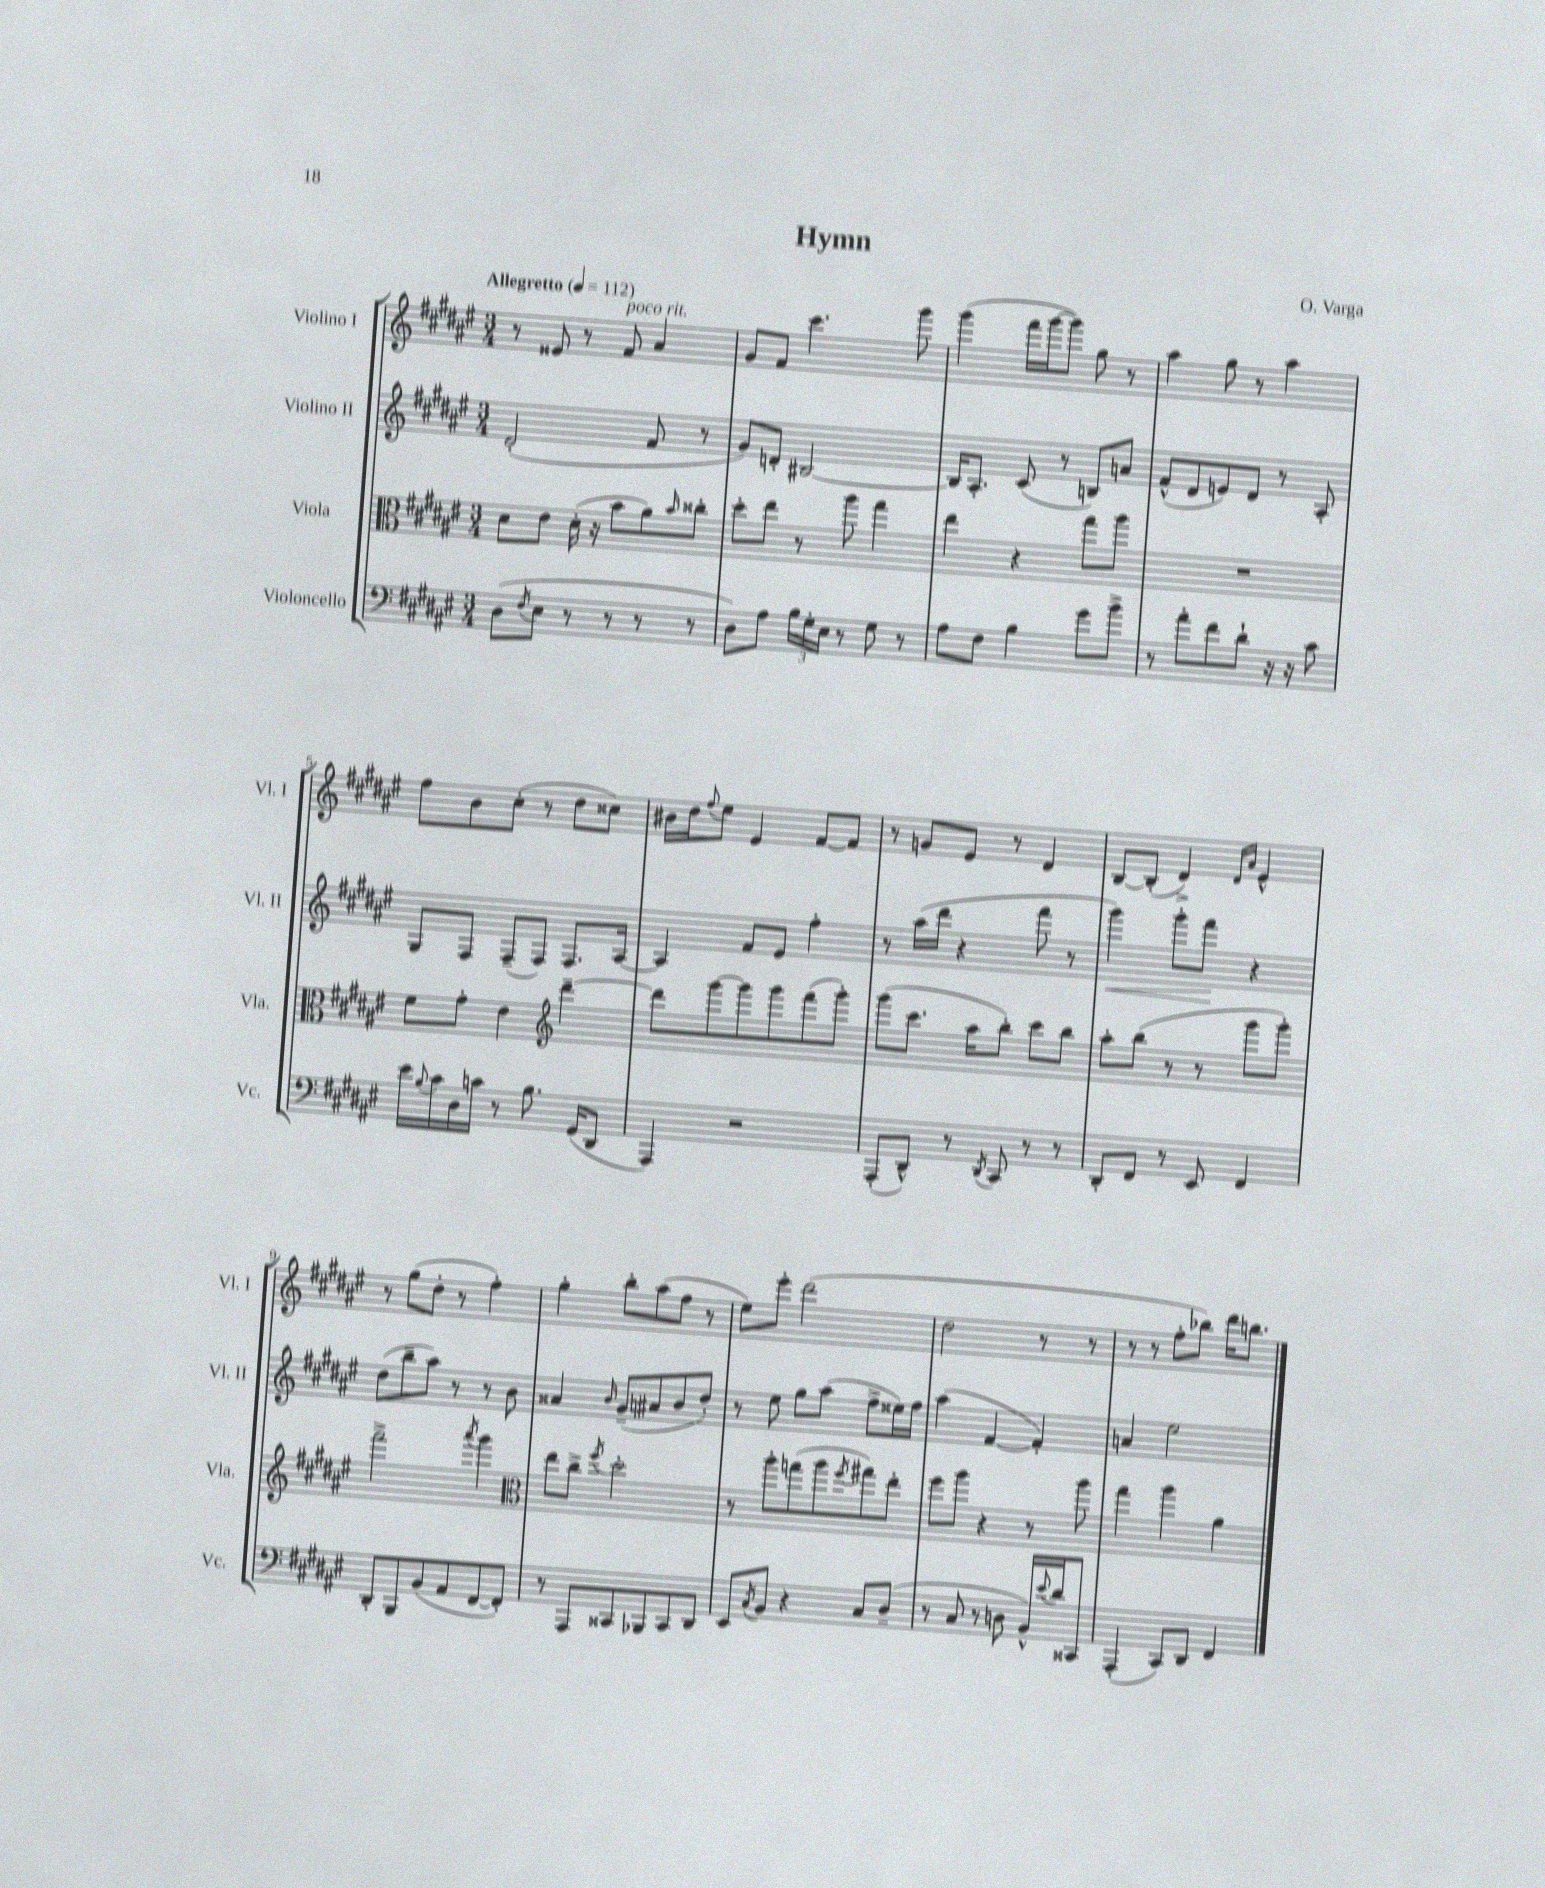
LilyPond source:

\header { title = "Hymn" composer = "O. Varga" }
<<
\new StaffGroup <<
\new Staff = "s0" \with { instrumentName = "Violino I" shortInstrumentName = "Vl. I" } {
    \clef treble \key fis \major \numericTimeSignature \time 3/4 \tempo "Allegretto" 4 = 112
    r8 eisis'8 r8 fis'8^\markup { \italic "poco rit." } ais'4 |
    gis'8 fis'8 cis'''4. gis'''8 |
    gis'''4( fis'''16 gis'''16~ gis'''8) gis''8 r8 |
    ais''4 gis''8 r8 ais''4 |
    fis''8 b'8 cis''8-.( r8 dis''8 cisis''8) |
    bis'16 dis''16 \appoggiatura { fis''8 } eis''8 eis'4 fis'8~ fis'8 |
    r8 g'8 eis'8 r8 dis'4 |
    b8~ b8-.( dis'4->) \grace { dis'16 ais'16 } eis'4-^ |
    r8 gis''8( dis''8-. r8 fis''4-.) |
    gis''4-. b''8-. ais''8( fis''8 r8 |
    eis''8) eis'''8-. dis'''2( |
    dis''2 r8 r8 |
    r8 r8 fis''8-. bes''8) dis'''16 b''8. \bar "|." |
}
\new Staff = "s1" \with { instrumentName = "Violino II" shortInstrumentName = "Vl. II" } {
    \clef treble \key fis \major \numericTimeSignature \time 3/4
    dis'2-.( fis'8 r8 |
    gis'8) d'8-. bis2~ |
    bis16 ais8.-. cis'8( r8 b8) a'8 |
    fis'8-^( dis'8 e'8) dis'8 r8 ais8-. |
    gis8 fis8 fis8--( fis8) fis8. ais16~ |
    ais4 fis'8 eis'8 fis''4-. |
    r8 ais''16( dis'''16 r4 fis'''8 r8 |
    gis'''4\<) gis'''8-. fis'''8\! r4 |
    dis''8( b''8-- ais''8) r8 r8 b'8 |
    aisis'4 \grace { b'16 } gis'8--( ais'8 b'8 dis''8-.) |
    r8 eis''8 gis''8 ais''8( fis''8-> eisis''16) fis''16 |
    ais''4( fis'4~ fis'4-.) |
    a'4 eis''2 \bar "|." |
}
\new Staff = "s2" \with { instrumentName = "Viola" shortInstrumentName = "Vla." } {
    \clef alto \key fis \major \numericTimeSignature \time 3/4
    dis'8 eis'8 dis'16-.( r16 b'8 ais'8) \grace { b'16 } cisis''8-. |
    dis''8-. eis''8 r8 ais''8 gis''4 |
    eis''4 r4 gis''8 ais''8 |
    R2. |
    fis'8 gis'8-. eis'4 \clef treble dis'''4~-- |
    dis'''8 gis'''8~ gis'''8 gis'''8 fis'''8( gis'''8-.) |
    gis'''8( cis'''8. ais''16 b''8-.) cis'''8 b''8 |
    ais''8-. b''8( r8 r8 gis'''8 gis'''8-.) |
    fis'''2-> \acciaccatura { ais'''8 } gis'''4 |
    \clef alto eis''8 cis''8-> \acciaccatura { fis''8 } dis''2-. |
    r8 ais''8-. g''8( ais''8 \acciaccatura { fis''8 } gis''8) eis''8-. |
    fis''8 ais''8 r4 r8 ais''8 |
    gis''4 ais''4 ais'4 \bar "|." |
}
\new Staff = "s3" \with { instrumentName = "Violoncello" shortInstrumentName = "Vc." } {
    \clef bass \key fis \major \numericTimeSignature \time 3/4
    dis8( \acciaccatura { fis8 } eis8 r8 r8 r8 r8 |
    dis8) ais8 \tuplet 3/2 { b16 gis16-. eis16 } r8 gis8 r8 |
    ais8 fis8 b4 gis'8 b'8-> |
    r8 ais'8-. fis'8 dis'8-! r16 r16 cis'8 |
    eis'16 \appoggiatura { b8 } cis'16 dis16 c'16 r8 b8. gis,16( dis,8 |
    ais,,4) r2 |
    ais,,8-.( dis,8-^) r8 \acciaccatura { dis,8 } cis,8 r8 r8 |
    dis,8-. fis,8 r8 eis,8 fis,4 |
    dis,8-. b,,8 b,8( ais,8 fis,8~ fis,8-.) |
    r8 ais,,8 cisis,8 bes,,8 cisis,8 dis,8 |
    eis,8 \acciaccatura { cis8 } b,8 r4 cis8 dis8--( |
    r8 cis8 r8 d8 b,16-^) \appoggiatura { eis'8 } dis'16 cisis,8 |
    ais,,4-.( cis,8) dis,8 fis,4 \bar "|." |
}
>>
>>
